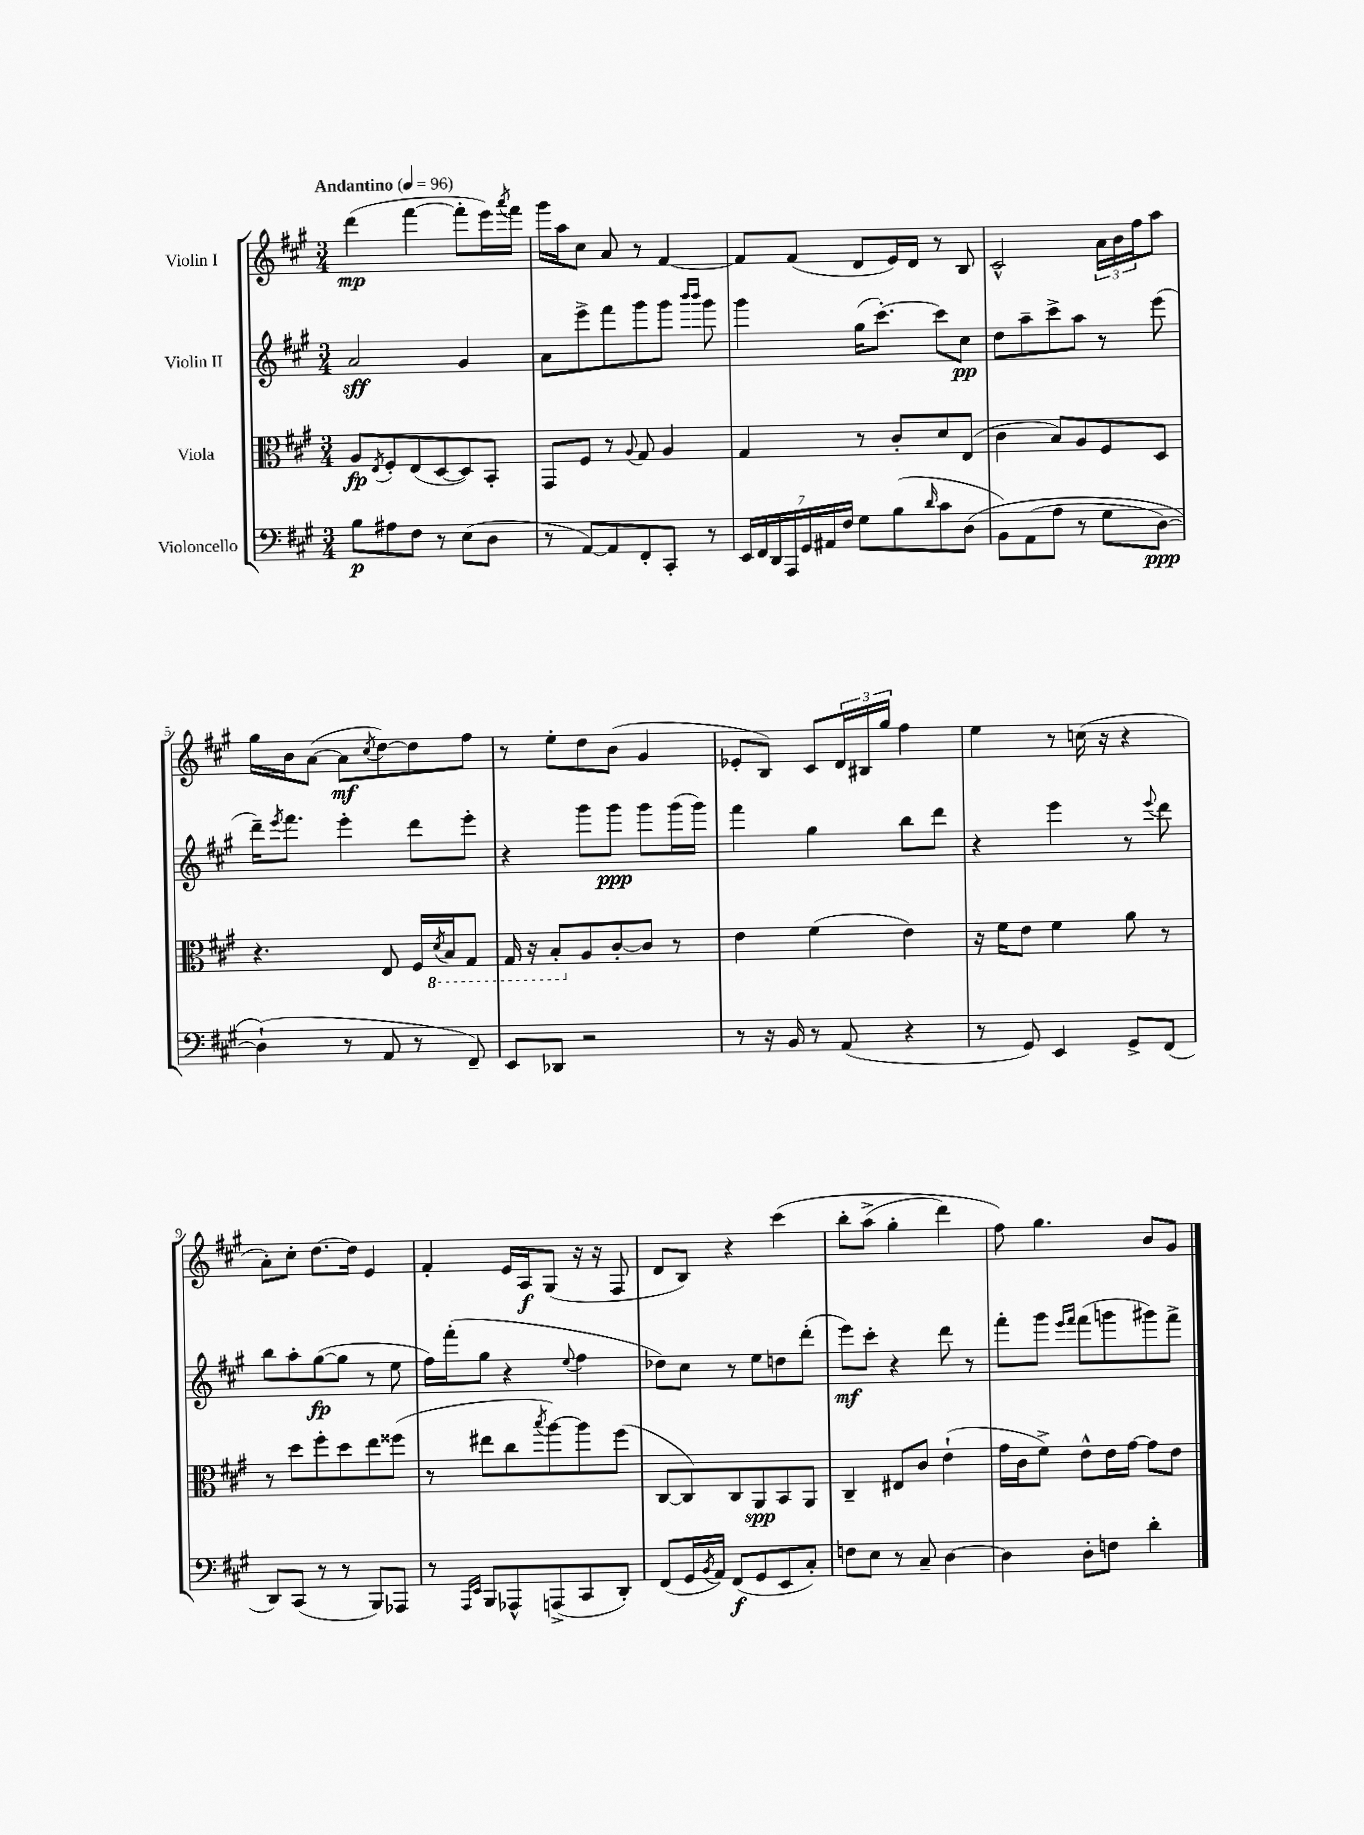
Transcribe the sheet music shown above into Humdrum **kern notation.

**kern	**kern	**kern	**kern
*staff4	*staff3	*staff2	*staff1
*clefF4	*clefC3	*clefG2	*clefG2
*k[f#c#g#]	*k[f#c#g#]	*k[f#c#g#]	*k[f#c#g#]
*M3/4	*M3/4	*M3/4	*M3/4
*MM96	*MM96	*MM96	*MM96
8B	8A	2a	(4ddd
.	8qE	.	.
8A#	8F#'	.	.
8F#	(8E	.	[4fff#
8r	[8D	.	.
(8E	8D])	4g#	8fff#']
8D	8BB'	.	16eee)
.	.	.	8qaaa
.	.	.	16fff#
=	=	=	=
8r	8GG#	8a	16ggg#
.	.	.	16aa
[8AA)	8F#	8eee^	8cc#
8AA]	8r	8fff#	8a
.	8qqA	.	.
8FF#'	8G#	8ggg#	8r
8CC#'	4A	8ggg#	[4f#
.	.	16qqbbb	.
.	.	16qqbbb	.
8r	.	8ggg#	.
=	=	=	=
28EE	4G#	4ggg#	8f#]
28FF#	.	.	.
28DD	.	.	.
28AAA	.	.	.
.	.	.	(8f#
28GG#	.	.	.
28AA#	.	.	.
28F#	.	.	.
8G#	8r	(16gg#	8d
.	.	[8.ccc#')	.
(8B	8c#'	.	16e)
.	.	.	16d
16qqd	.	.	.
8c#	8d	8ccc#]	8r
&(8D	(8E	8cc#	8B
=	=	=	=
8BB)	4c#	8dd	2c#^^
(8AA	.	8aa~	.
8A	8B)	8ccc#^	.
8r	8A	8aa	.
8G#	8F#	8r	24a
.	.	.	24b
.	.	.	24ff#
[8D)	8D	(8eee	8aa
=	=	=	=
(4D`]&)	4.r	16ddd~)	16gg#
.	.	8qeee	.
.	.	8.fff#	16b
.	.	.	([8a
8r	.	4eee'	8a]
.	.	.	8qcc#
8AA	8E	.	[8dd)
8r	16F#	8ddd	8dd]
.	8qD	.	.
.	16BB	.	.
8FF#~)	8GG#	8eee'	8ff#
=	=	=	=
8EE	16GG#	4r	8r
.	16r	.	.
8DD-	8BB'	.	8ee'
2r	8A	8ggg#	8dd
.	[8c#'	8ggg#	(8b
.	8c#]	8ggg#	4g#
.	8r	(16ggg#	.
.	.	16ggg#)	.
=	=	=	=
8r	4e	4fff#	8e-'
16r	.	.	8B)
16BB	.	.	.
8r	(4f#	4gg#	8c#
(8AA	.	.	24d
.	.	.	24B#
.	.	.	24gg#
4r	4e)	8bb	4ff#
.	.	8ddd	.
=	=	=	=
8r	16r	4r	4ee
.	16f#	.	.
8GG#)	8e	.	.
4EE	4f#	4eee	8r
.	.	.	(16cc
.	.	.	16r
8GG#^	8a	8r	4r
.	.	8qqeee	.
(8FF#	8r	8ddd	.
=	=	=	=
8DD)	8r	8bb	8a')
(8CC#	8dd	8aa'	8cc#'
8r	8ff#'	([8gg#	[8.dd
8r	8dd	8gg#]	.
.	.	.	16dd]
8BBB)	8ee	8r	4e
8AAA-	(8ff##	8ee	.
=	=	=	=
8r	8r	16ff#)	4f#'
.	.	(16fff#'	.
16qqAAA	.	.	.
16qqEE	.	.	.
8BBB	8ee#	8gg#	.
8AAA-^^	8cc#	4r	16e
.	.	.	16A
.	8qbb	.	.
(8AAA^	[8aa)	.	(8G#
.	.	8qqee	.
8CC#	8aa]	4ff#	16r
.	.	.	16r
8DD')	(8ff#	.	8F#
=	=	=	=
(8FF#	[8C#	8dd-)	8d
16GG#	8C#])	8cc#	8B)
8qBB	.	.	.
16AA)	.	.	.
(8FF#	8C#	8r	4r
8GG#	8AA	8ee	.
8EE	8BB	8dd	&(4ccc#
8C#')	8AA	(8ddd'	.
=	=	=	=
8F	4C#~	8eee)	8bb'
8E	.	8ccc#'	(8aa^
8r	8E#	4r	4gg#'
8C#~	8c#	.	.
[4D	(4e`	8ddd	4ddd)
.	.	8r	.
=	=	=	=
4D]	16g#	8fff#'	8ff#&)
.	16c#	.	.
.	8f#^)	8ggg#	4.gg#
.	.	16qqeee	.
.	.	16qqfff#	.
8D'	8e^^	(8fff#	.
8F	16e	8ggg	.
.	[16g#	.	.
4d'	8g#]	8ggg#)	8b
.	8e	8fff#^	8g#
==	==	==	==
*-	*-	*-	*-
